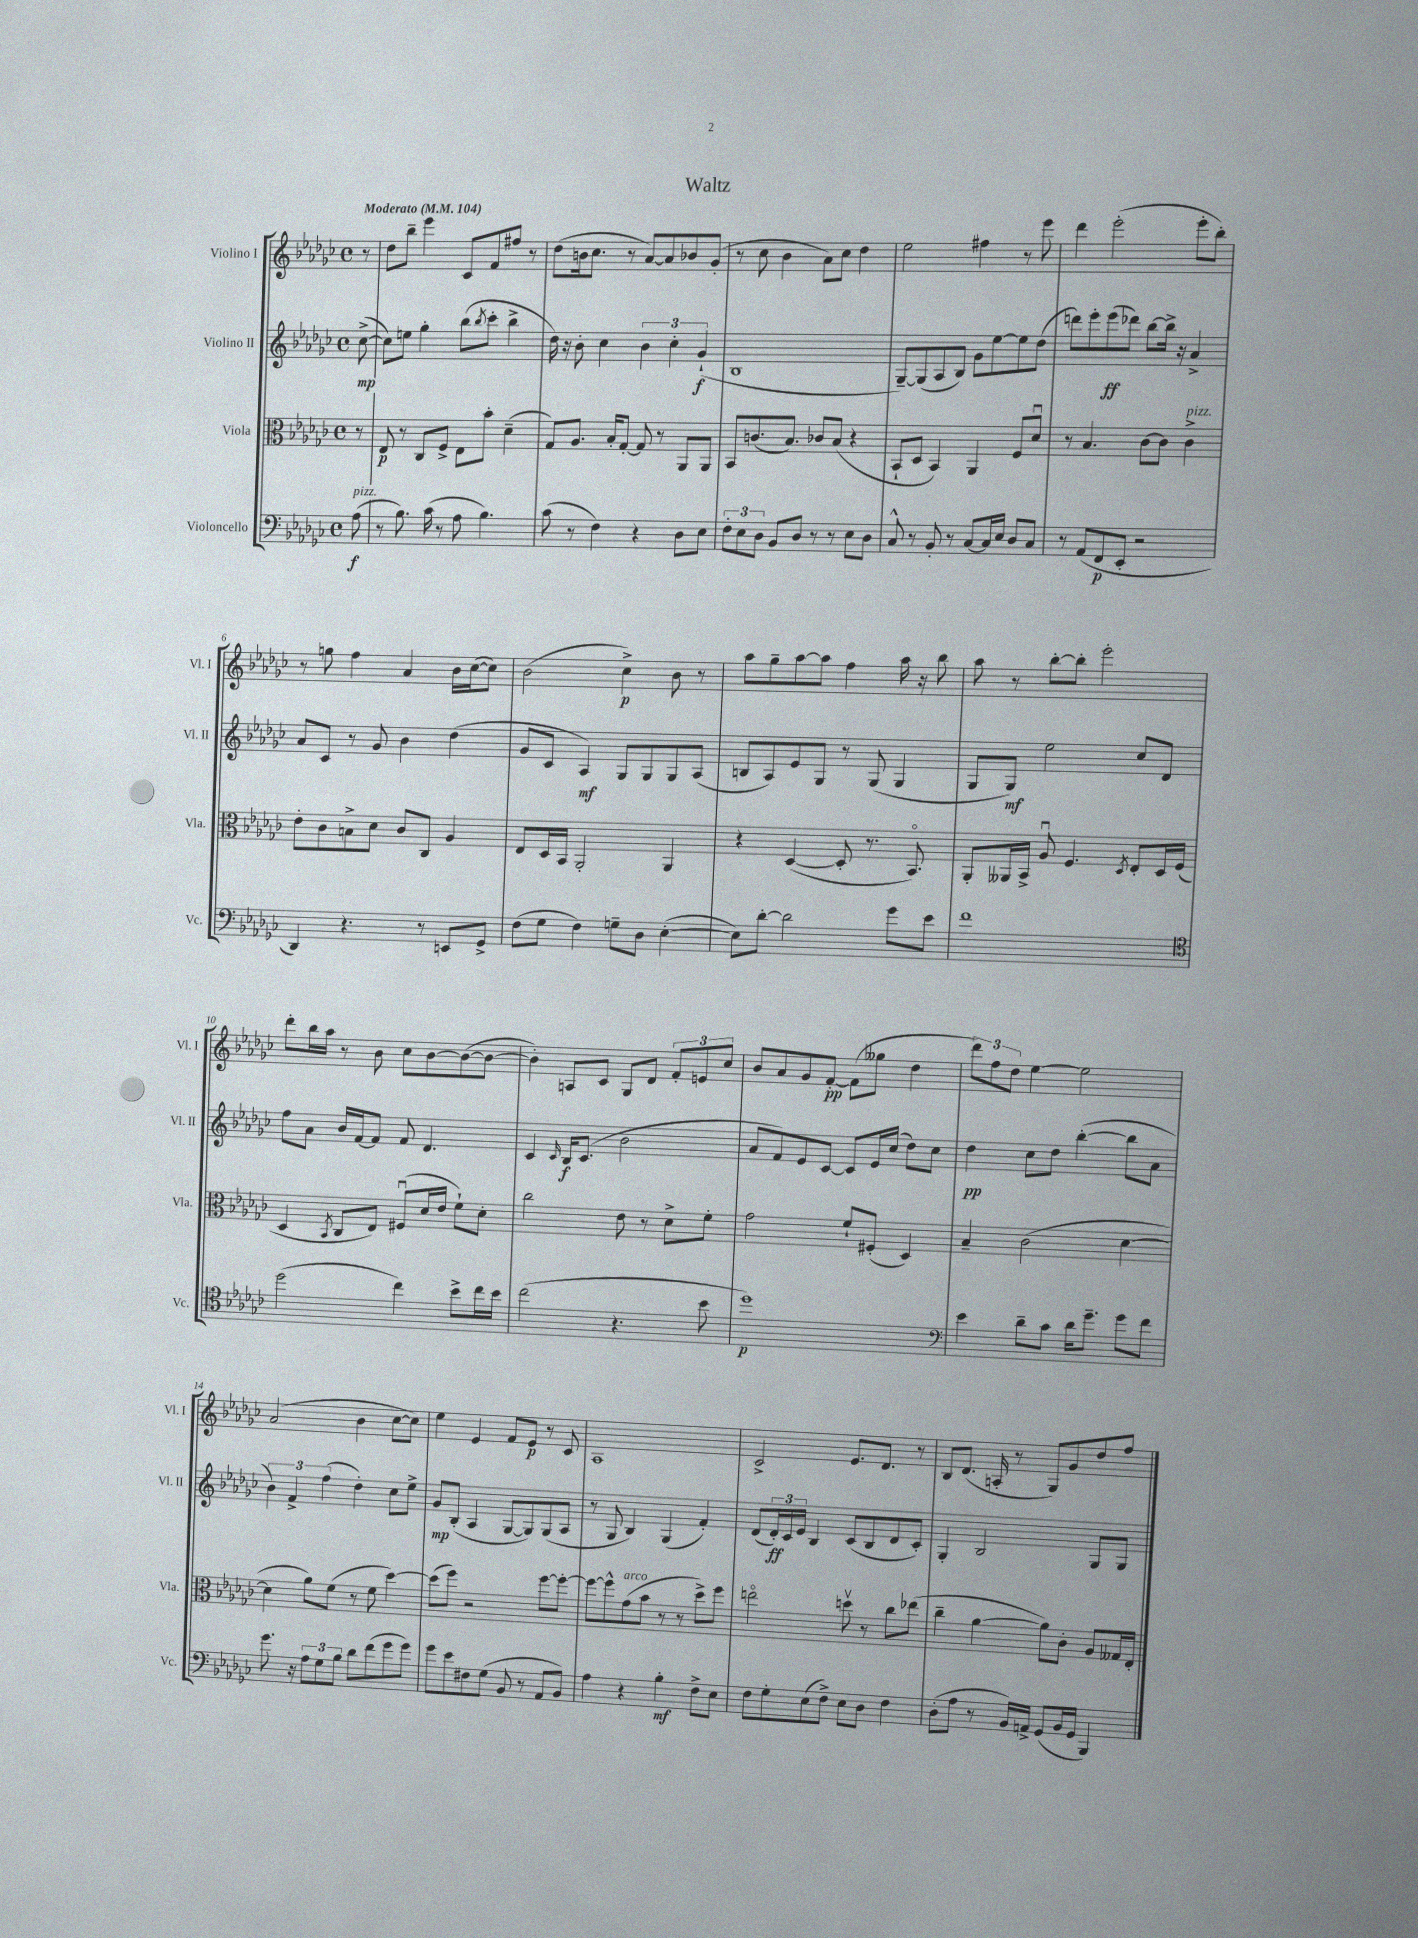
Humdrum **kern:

**kern	**dynam	**kern	**dynam	**kern	**dynam	**kern	**dynam
*part4	*part4	*part3	*part3	*part2	*part2	*part1	*part1
*staff4	*staff4	*staff3	*staff3	*staff2	*staff2	*staff1	*staff1
*I"Violoncello	*	*I"Viola	*	*I"Violino II	*	*I"Violino I	*
*I'Vc.	*	*I'Vla.	*	*I'Vl. II	*	*I'Vl. I	*
*clefF4	*	*clefC3	*	*clefG2	*	*clefG2	*
*k[b-e-a-d-g-c-]	*	*k[b-e-a-d-g-c-]	*	*k[b-e-a-d-g-c-]	*	*k[b-e-a-d-g-c-]	*
*M4/4	*	*M4/4	*	*M4/4	*	*M4/4	*
*met(c)	*	*met(c)	*	*met(c)	*	*met(c)	*
*MM104	*	*MM104	*	*MM104	*	*MM104	*
=	=	=	=	=	=	=	=
!	!	!	!	!	!	!LO:TX:a:B:t=Moderato	!
!LO:TX:a:i:t=pizz.	!	!	!	!	!	!	!
(8A-\	f	8r	.	([8cc-^\	mp	8r	.
=1	=1	=1	=1	=1	=1	=1	=1
8r	.	8E-/	p	8cc-\L])	.	8dd-\L	.
8.B-\)	.	8r	.	8een\J	.	8bb-~\J	.
.	.	8C-/L	.	4gg-'\	.	4eee-\	.
(16c-\	.	.	.	.	.	.	.
8r	.	8F^/J	.	.	.	.	.
8A-\	.	8E-\L	.	(8bb-\L	.	8c-/L	.
.	.	.	.	8qbb-/	.	.	.
4.B-\)	.	8b-'\J	.	8ccc-'\J	.	8f/	.
.	.	(4d-~\	.	4bb-^\	.	8ff#X/J	.
.	.	.	.	.	.	8r	.
=2	=2	=2	=2	=2	=2	=2	=2
(8c-\	.	8G-/L)	.	16dd-\)	.	(8dd-\L	.
.	.	.	.	16r	.	.	.
8r	.	8.A-/J	.	8b-'\	.	16bn\k	.
.	.	.	.	.	.	8.cc-\J	.
4F\)	.	.	.	4cc-\	.	.	.
.	.	16B-'/KL	.	.	.	.	.
.	.	[8G-'/J	.	.	.	8r	.
4r	.	8G-/]	.	6b-\	.	[8a-/L)	.
.	.	8r	.	.	.	8a-/]	.
.	.	.	.	6cc-'\	.	.	.
8D-\L	.	8AA-/L	.	.	.	8b-X/	.
.	.	.	.	(6g-`/	f	.	.
8E-\J	.	8AA-/J	.	.	.	(8g-'/J	.
=3	=3	=3	=3	=3	=3	=3	=3
12F'\L	.	8BB-/L	.	1B-	.	8r	.
12E-\	.	.	.	.	.	.	.
.	.	(8.cn/	.	.	.	8cc-\	.
12D-\J	.	.	.	.	.	.	.
8BB-/L	.	.	.	.	.	4b-\	.
.	.	8.B-/J)	.	.	.	.	.
8D-/J	.	.	.	.	.	.	.
8r	.	8c-X/L	.	.	.	8a-\L)	.
8r	.	(8B-/J	.	.	.	8cc-\J	.
8E-\L	.	4r	.	.	.	4dd-\	.
8D-\J	.	.	.	.	.	.	.
=4	=4	=4	=4	=4	=4	=4	=4
8C-^^/	.	8BB-`/L	.	[8G-~/L)	.	2ee-\	.
8r	.	8D-/J	.	(8G-/]	.	.	.
8BB-'/	.	4BB-/)	.	8A-/	.	.	.
8r	.	.	.	8B-/J)	.	.	.
[8C-/L	.	4AA-/	.	8g-\L	.	4ff#X\	.
16C-/L]	.	.	.	[8ee-\	.	.	.
16E-/JJ	.	.	.	.	.	.	.
8D-/L	.	8F/L	.	8ee-\]	.	8r	.
8C-/J	.	8d-u/J	.	(8dd-\J	.	8eee-\	.
=5	=5	=5	=5	=5	=5	=5	=5
8r	.	8r	.	8dddn\L)	.	4ddd-\	.
(8AA-/L	.	4.B-/	.	8eee-'\	.	.	.
8FF/	p	.	.	(8eee-\	ff	(2eee-'\	.
8EE-'/J	.	.	.	8ddd-X\J)	.	.	.
2r	.	[8c-\L	.	[8bb-\L	.	.	.
.	.	8c-\J]	.	16bb-^\Jk]	.	.	.
.	.	.	.	16r	.	.	.
!	!	!LO:TX:a:i:t=pizz.	!	!	!	!	!
.	.	4c-^\	.	4a-^/	.	8eee-'\L	.
.	.	.	.	.	.	8bb-'\J)	.
!!LO:LB:g=z
=6	=6	=6	=6	=6	=6	=6	=6
4DD-/)	.	8e-'\L	.	8a-/L	.	8r	.
.	.	8c-\	.	8c-/J	.	8ggn\	.
4.r	.	8Bn^\	.	8r	.	4ff\	.
.	.	8d-\J	.	8g-/	.	.	.
.	.	8c-/L	.	4b-\	.	4a-/	.
8r	.	8C-/J	.	.	.	.	.
8EEn/L	.	4A-/	.	(4dd-\	.	16b-\LL	.
.	.	.	.	.	.	([16cc-\J	.
8GG-^/J	.	.	.	.	.	8cc-\J])	.
=7	=7	=7	=7	=7	=7	=7	=7
(8F\L	.	8E-/L	.	8g-/L	.	(2b-\	.
8G-\J	.	16D-/L	.	8c-/J	.	.	.
.	.	16BB-/JJ	.	.	.	.	.
4F\)	.	2AA-'/	.	4A-/)	mf	.	.
8Gn~\L	.	.	.	8G-/L	.	4cc-^\)	p
8D-\J	.	.	.	8G-/	.	.	.
([4E-'\	.	4AA-/	.	8G-/	.	8b-\	.
.	.	.	.	(8A-/J	.	8r	.
=8	=8	=8	=8	=8	=8	=8	=8
8E-\L])	.	4r	.	8Bn/L	.	8aa-\L	.
[8d-'\J	.	.	.	8A-/)	.	8gg-~\	.
2d-\]	.	([4D-/	.	8e-/	.	[8aa-\	.
.	.	.	.	8G-/J	.	8aa-\J]	.
.	.	8D-'/]	.	8r	.	4ff\	.
.	.	8.r	.	(8G-/	.	.	.
8g-\L	.	.	.	4G-/	.	16aa-\	.
.	.	8.BB-/)	.	.	.	16r	.
8e-\J	.	.	.	.	.	8bb-\	.
=9	=9	=9	=9	=9	=9	=9	=9
1f	.	8AA-'/L	.	8G-/L	.	8aa-\	.
.	.	16AA--X/L	.	8G-/J)	mf	8r	.
.	.	16BB-^/JJ	.	.	.	.	.
.	.	8A-u/	.	2ee-\	.	[8bb-'\L	.
.	.	4.F/	.	.	.	8bb-'\J]	.
.	.	.	.	.	.	2eee-'\	.
.	.	8qD-/	.	.	.	.	.
.	.	8E-'/L	.	8cc-/L	.	.	.
.	.	16D-/L	.	8d-/J	.	.	.
.	.	(16F/JJ	.	.	.	.	.
!!LO:LB:g=z
=10	=10	=10	=10	=10	=10	=10	=10
*clefC4	*	*	*	*	*	*	*
(2dd-\	.	4D-/	.	8ff\L	.	8ddd-'\L	.
.	.	.	.	8a-\J	.	16bb-\L	.
.	.	.	.	.	.	16aa-\JJ	.
.	.	8qBB-/	.	.	.	.	.
.	.	8C-/L	.	16b-/LL	.	8r	.
.	.	.	.	[16f/J	.	.	.
.	.	8E-/J)	.	8f/J]	.	8b-\	.
4cc-\)	.	(8F#Xu/L	.	8f/	.	8cc-\L	.
.	.	16d-/L	.	4.d-/	.	[8b-\	.
.	.	16e-/JJ	.	.	.	.	.
8b-^\L	.	8f`\L)	.	.	.	(8b-\_	.
16cc-\L	.	8d-'\J	.	.	.	8b-\J_	.
16b-\JJ	.	.	.	.	.	.	.
=11	=11	=11	=11	=11	=11	=11	=11
(2cc-\	.	2cc-\	.	4c-/	.	4b-'\])	.
.	.	.	.	16qqc-/	.	.	.
.	.	.	.	16B-/KL	f	8An/L	.
.	.	.	.	(8.c-/J	.	.	.
.	.	.	.	.	.	8c-/J	.
4.r	.	8e-\	.	2b-\	.	8G-/L	.
.	.	8r	.	.	.	8d-/J	.
.	.	8d-^\L	.	.	.	12f'/L	.
.	.	.	.	.	.	12en/	.
8b-\	.	8f'\J	.	.	.	.	.
.	.	.	.	.	.	12cc-/J	.
=12	=12	=12	=12	=12	=12	=12	=12
1dd-)	p	2g-\	.	8a-/L	.	8b-/L	.
.	.	.	.	8f/)	.	8a-/	.
.	.	.	.	8e-/	.	8g-/	.
.	.	.	.	[8c-/J	.	[8f'/J	pp
.	.	8f`/L	.	8c-/L]	.	(8f\L]	.
.	.	(8F#X'/J	.	16e-/L	.	8gg--X\J	.
.	.	.	.	(16cc-/JJ	.	.	.
.	.	4D-/)	.	8dd-\L)	.	4dd-\	.
.	.	.	.	8cc-\J	.	.	.
=13	=13	=13	=13	=13	=13	=13	=13
*clefF4	*	*	*	*	*	*	*
4e-\	.	4B-~/	.	4dd-\	pp	12ddd-\L)	.
.	.	.	.	.	.	12ff\	.
.	.	.	.	.	.	12dd-\J	.
8d-~\L	.	(2c-\	.	8cc-\L	.	[4ee-\	.
8c-\J	.	.	.	8dd-\J	.	.	.
16d-\KL	.	.	.	([4bb-'\	.	2ee-\]	.
8.g-~\J	.	.	.	.	.	.	.
8g-\L	.	[4d-\	.	8bb-\L]	.	.	.
8f\J	.	.	.	8a-\J	.	.	.
!!LO:LB:g=z
=14	=14	=14	=14	=14	=14	=14	=14
8.g-\	.	4d-\]	.	6b-\)	.	(2a-/	.
.	.	.	.	6f^/	.	.	.
16r	.	.	.	.	.	.	.
12A-\L	.	8a-\L)	.	.	.	.	.
12G-\	.	.	.	(6ff\	.	.	.
.	.	(8f\J	.	.	.	.	.
12B-\J	.	.	.	.	.	.	.
8d-\L	.	8r	.	4dd-'\)	.	4b-\	.
(8f\	.	8f\	.	.	.	.	.
8g-\	.	[4dd-\)	.	8cc-\L	.	[8cc-\L	.
8g-\J)	.	.	.	8ee-^\J	.	8cc-\J])	.
=15	=15	=15	=15	=15	=15	=15	=15
8g-\L	.	(8dd-\L]	.	8g-/L	mp	4ee-\	.
8e-\	.	8ff\J)	.	(8B-'/J	.	.	.
8F#X\	.	2r	.	4A-/	.	4e-/	.
(8G-\J	.	.	.	.	.	.	.
8BB-/	.	.	.	[8G-/L	.	8f/L	.
8r	.	.	.	8G-/])	.	8e-/J	p
8AA-/L	.	[8ff\L	.	(8G-/	.	8r	.
8BB-/J)	.	8ff'\J_	.	8A-/J	.	8c-/	.
=16	=16	=16	=16	=16	=16	=16	=16
4A-\	.	8ff\L_	.	8r	.	1A-	.
.	.	8ff^^\]	.	8G-/	.	.	.
!	!	!LO:TX:a:i:t=arco	!	!	!	!	!
4r	.	(8g-\	.	4B-/)	.	.	.
.	.	8b-\J	.	.	.	.	.
4B-'\	mf	8r	.	(4G-/	.	.	.
.	.	8r	.	.	.	.	.
8F^\L	.	8dd-^\L)	.	4f'/)	.	.	.
8E-\J	.	8ff\J	.	.	.	.	.
=17	=17	=17	=17	=17	=17	=17	=17
8F\L	.	2een\	.	(8d-/L	.	2c-^/	.
8G-'\	.	.	.	24d-'/L)	ff	.	.
.	.	.	.	24c-/	.	.	.
.	.	.	.	24e-/JJ	.	.	.
(8E-\	.	.	.	4B-/	.	.	.
8F^\J)	.	.	.	.	.	.	.
8E-\L	.	8ddnv\	.	(8c-/L	.	8.e-/L	.
8D-\J	.	8r	.	8B-/	.	.	.
.	.	.	.	.	.	8.d-/J	.
4F\	.	8cc-\L	.	8d-/	.	.	.
.	.	(8ee-X\J	.	8c-'/J)	.	8r	.
=18	=18	=18	=18	=18	=18	=18	=18
(8D-'\L	.	4cc-~\	.	4G-'/	.	8B-/L	.
8A-\J	.	.	.	.	.	(8.d-/J	.
8r	.	[4a-\	.	2B-/	.	.	.
.	.	.	.	.	.	16An'/	.
16BB-/LL)	.	.	.	.	.	8r	.
16AAn^/JJ	.	.	.	.	.	.	.
(8GG-/L	.	8a-\L])	.	.	.	8G-/L)	.
16BB-/L	.	8c-'\J	.	.	.	8g-/	.
16GG-/JJ	.	.	.	.	.	.	.
4BBB-/)	.	8A-/L	.	8G-/L	.	8dd-/	.
.	.	16G--X/L	.	8G-/J	.	8ff/J	.
.	.	16E-'/JJ	.	.	.	.	.
==	==	==	==	==	==	==	==
*-	*-	*-	*-	*-	*-	*-	*-
